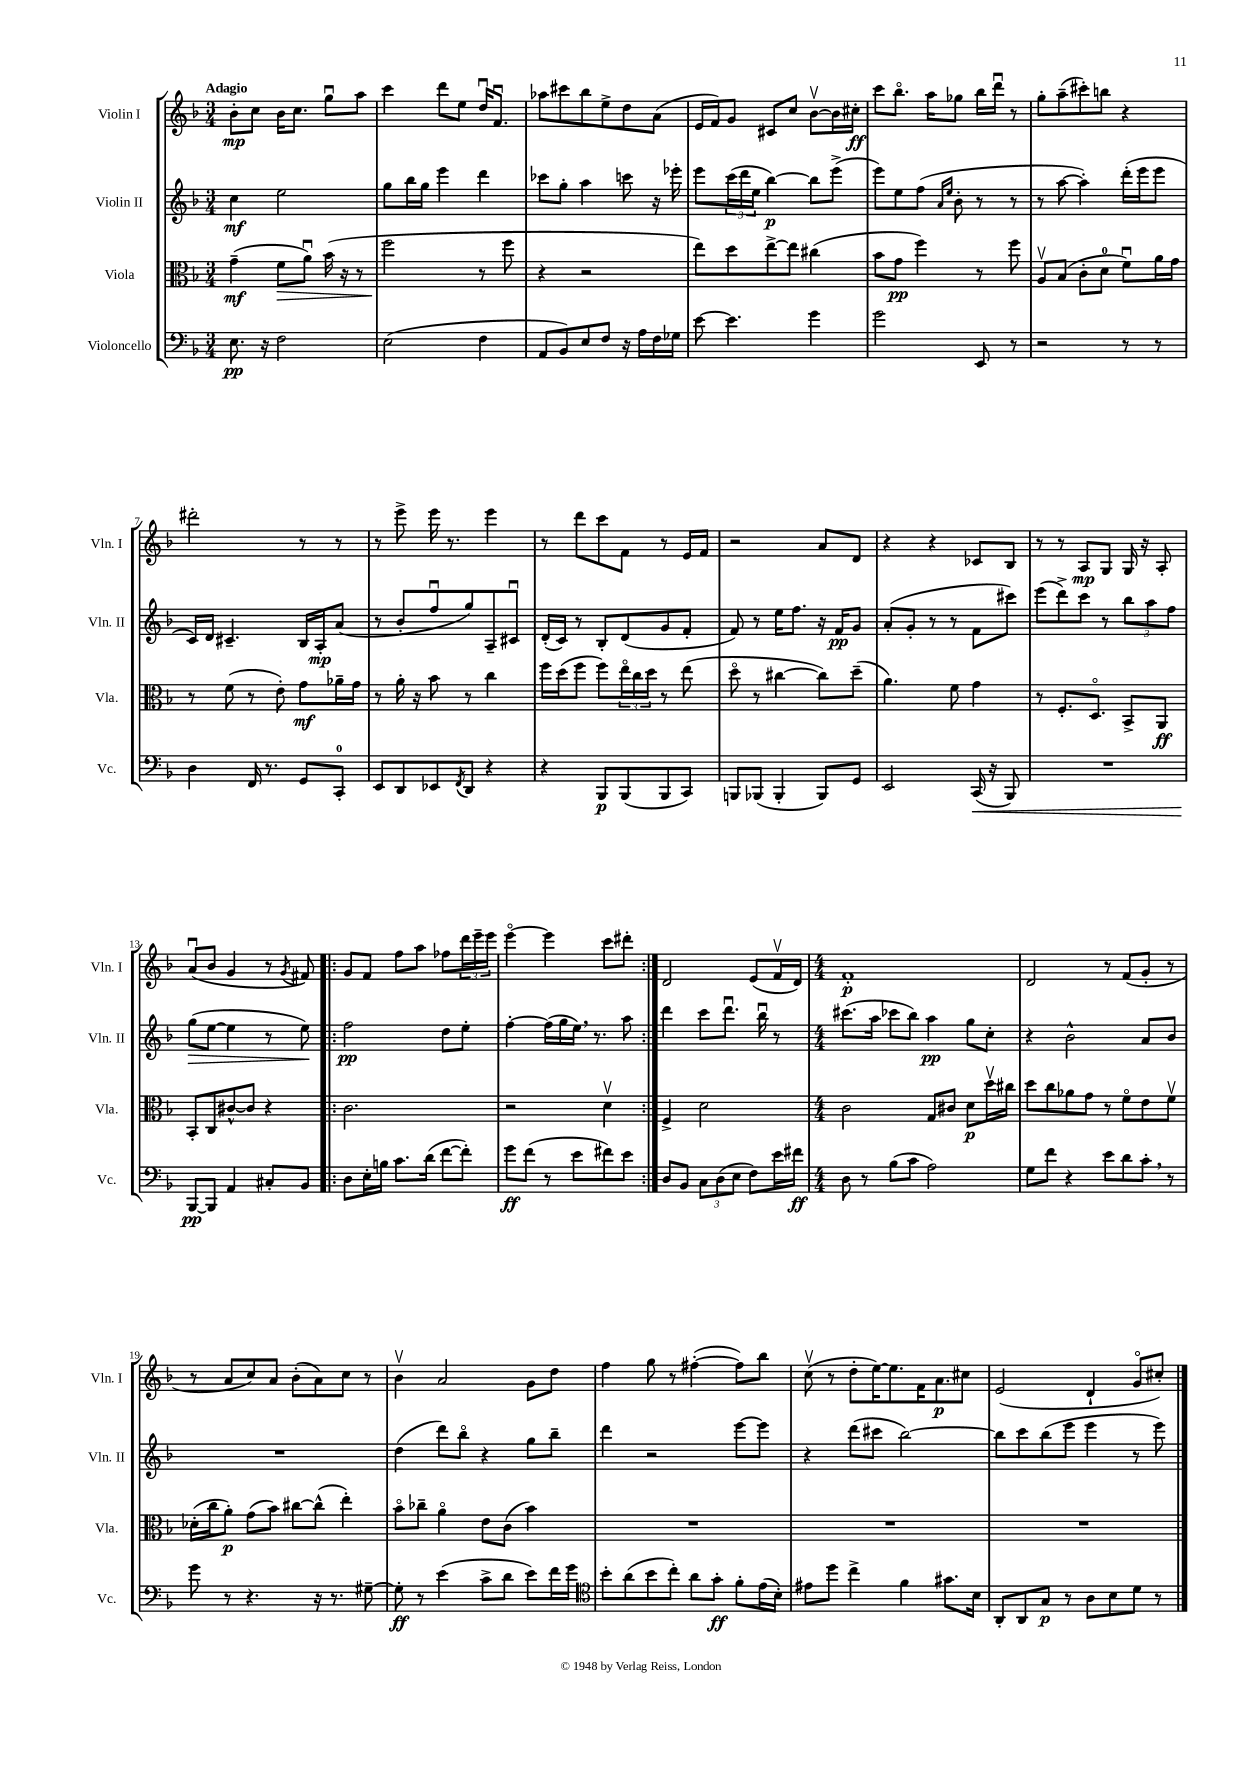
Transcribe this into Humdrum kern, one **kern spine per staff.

**kern	**kern	**kern	**kern
*staff4	*staff3	*staff2	*staff1
*clefF4	*clefC3	*clefG2	*clefG2
*k[b-]	*k[b-]	*k[b-]	*k[b-]
*M3/4	*M3/4	*M3/4	*M3/4
8.E	(4g~	4cc	8b-'
.	.	.	8cc
16r	.	.	.
2F	8f	2ee	16b-
.	.	.	8.cc
.	8au)	.	.
.	(16b-	.	8ggu
.	16r	.	.
.	8r	.	8aa
=	=	=	=
(2E	2ff	8gg	4ccc
.	.	16bb-	.
.	.	16gg	.
.	.	4eee	8ddd
.	.	.	8ee
4F	8r	4ddd	16ddu
.	.	.	8.fu
.	8ff	.	.
=	=	=	=
8AA	4r	8ccc-	8aa-
8BB-)	.	8gg'	8ccc#
8E	2r	4aa	8bb-
8F	.	.	8ee^
16r	.	8ccc	8dd
16A	.	.	.
16F	.	16r	(8a
16G-	.	16eee-'	.
=	=	=	=
[8e	8ee)	8eee	16e
.	.	.	16f)
4.e]	8dd	(24ccc	8g
.	.	24ddd	.
.	.	24ee	.
.	[8ee^	[4bb-)	8c#
.	8ee]	.	8cc
4g	(4cc#	8bb-]	[8b-v
.	.	(8eee^	16b-]
.	.	.	16cc#'
=	=	=	=
2g	8b-	8eee)	8ccc
.	8g	8ee	8.bb-o
.	4ff)	(8ff	.
.	.	.	16aa
.	.	16qqa	.
.	.	16qqee	.
.	.	8b-'	8gg-
8EE	8r	8r	16bb-
.	.	.	16dddu
8r	8ff	8r	8r
=	=	=	=
2r	8Av	8r	8gg'
.	(8B-	[8aa	(8aa~
.	8c'	4aa'])	8ccc#')
.	8d	.	8bb
8r	8fu)	(16ddd'	4r
.	.	16eee	.
8r	16a	8eee	.
.	16g	.	.
=	=	=	=
4D	8r	16c)	2ddd#'
.	.	16d	.
.	(8f	4.c#~	.
16FF	8r	.	.
8.r	.	.	.
.	8e')	.	.
8GG	8g	16B-	8r
.	.	16A'	.
8CC'	16a-~	(8a	8r
.	16g	.	.
=	=	=	=
8EE	8r	8r	8r
8DD	16a'	8b-'	8eee^
.	16r	.	.
8EE-	8b-	8ffu	16eee
.	.	.	8.r
8qFF	.	.	.
8DD	8r	8gg)	.
4r	4cc	8A~	4eee
.	.	8c#u	.
=	=	=	=
4r	16ff	(16d'	8r
.	(16dd	16c)	.
.	8ff	8r	8ddd
8BBB-	8ff)	8B-'	8ccc
(8BBB-	24eeo	(8d	8f
.	24cc	.	.
.	24dd	.	.
8BBB-	8r	8g	8r
8CC)	(8ee	8f'	16e
.	.	.	16f
=	=	=	=
8BBB	8ddo	8f)	2r
(8BBB-	8r	8r	.
4BBB-'	[4cc#	16ee	.
.	.	8.ff	.
8BBB-)	8cc#])	16r	8a
.	.	16f	.
8GG	(8dd~	8g	8d
=	=	=	=
2EE	4.a)	(8a'	4r
.	.	8g'	.
.	.	8r	4r
.	8f	8r	.
(16CC	4g	8f	8c-
16r	.	.	.
8BBB-)	.	8ccc#)	8B-
=	=	=	=
2.r	8r	(8eee	8r
.	8.F'	8ddd^)	8r
.	.	8ccc	8A
.	8.Do	.	.
.	.	8r	8G
.	8BB-^	12bb-	16G
.	.	.	16r
.	.	12aa	.
.	8AA	.	8A'
.	.	12ff	.
=	=	=	=
[8BBB-	8BB-'	(8gg	(8au
8BBB-]	8C	[8ee	8b-
4AA	[8c#^^	4ee]	4g
.	8c#]	.	.
8C#'	4r	8r	8r
.	.	.	8qg
8BB-	.	8ee)	8f#)
=!|:	=!|:	=!|:	=!|:
8D	2.c	2ff	8g
16E'	.	.	8f
16B	.	.	.
8.c	.	.	8ff
.	.	.	8aa
(16d	.	.	.
[8f	.	8dd	8ff-
8f'])	.	8ee'	24ddd
.	.	.	24eee~
.	.	.	24eee
=	=	=	=
8g	2r	[4ff'	[4eeeo
(8f	.	.	.
8r	.	(16ff]	4eee]
.	.	16gg	.
8e	.	16ee)	.
.	.	8.r	.
8f#)	4dv	.	8ccc
8e	.	8aa	8ddd#'
=:|!	=:|!	=:|!	=:|!
8D	4F^	4ddd	2d
8BB-	.	.	.
12C	2d	8ccc	.
(12D	.	.	.
.	.	8.dddu	.
12E	.	.	.
8F)	.	.	(8e
.	.	16bb-u	.
16e	.	8r	16fv
16f#	.	.	16d)
=	=	=	=
*M4/4	*M4/4	*M4/4	*M4/4
8D	2c	(8.ccc#	1f'
8r	.	.	.
.	.	16aa	.
(8B-	.	8ccc-	.
8c	.	8bb-)	.
2A)	8G	4aa	.
.	8c#	.	.
.	8d	8gg	.
.	16ddv	8cc'	.
.	16cc#	.	.
=	=	=	=
8G	8dd	4r	2d
8f	8cc	.	.
4r	8a-	2b-^^	.
.	8g	.	.
8e	8r	.	8r
8d	8fo	.	(8f
8c'	8e	8a	8g'
8r	8fv	8b-	8r
=	=	=	=
8g	(16d-'	1r	8r
.	16cc	.	.
8r	8a')	.	8a
4.r	(8g	.	8cc)
.	8b-)	.	8a
.	[8cc#	.	(8b-'
16r	(8cc#^^]	.	8a)
8.r	.	.	.
.	4ee')	.	8cc
[8G#~	.	.	8r
=	=	=	=
8G#']	8b-o	(4dd	4b-v
8r	8cc-~	.	.
(4e	4ao	8ddd)	2a
.	.	8bb-o	.
8c^	8e	4r	.
8d	(8c	.	.
8e)	4b-)	8gg	8g
16f	.	8bb-~	8dd
16g	.	.	.
=	=	=	=
*clefC4	*	*	*
8b-'	1r	4ddd	4ff
(8a	.	.	.
8b-	.	2r	8gg
8cc')	.	.	8r
8a	.	.	([4ff#'
8g'	.	.	.
8f'	.	[8eee	8ff#])
(16e	.	8eee]	8bb-
16B-')	.	.	.
=	=	=	=
8e#	1r	4r	(8ccv
8dd	.	.	8r
4cc^	.	(8ddd	8dd'
.	.	8ccc#	[16ee)
.	.	.	8.ee]
4f	.	[2bb-)	.
.	.	.	16f
.	.	.	8.a
8.g#	.	.	.
.	.	.	8cc#
16B-	.	.	.
=	=	=	=
8AA'	1r	8bb-]	(2e
8AA	.	8ccc	.
8G	.	(8bb-	.
8r	.	8eee	.
8A	.	4eee	4d`
8B-	.	.	.
8d	.	8r	8go
8r	.	8eee)	8cc#')
==	==	==	==
*-	*-	*-	*-
